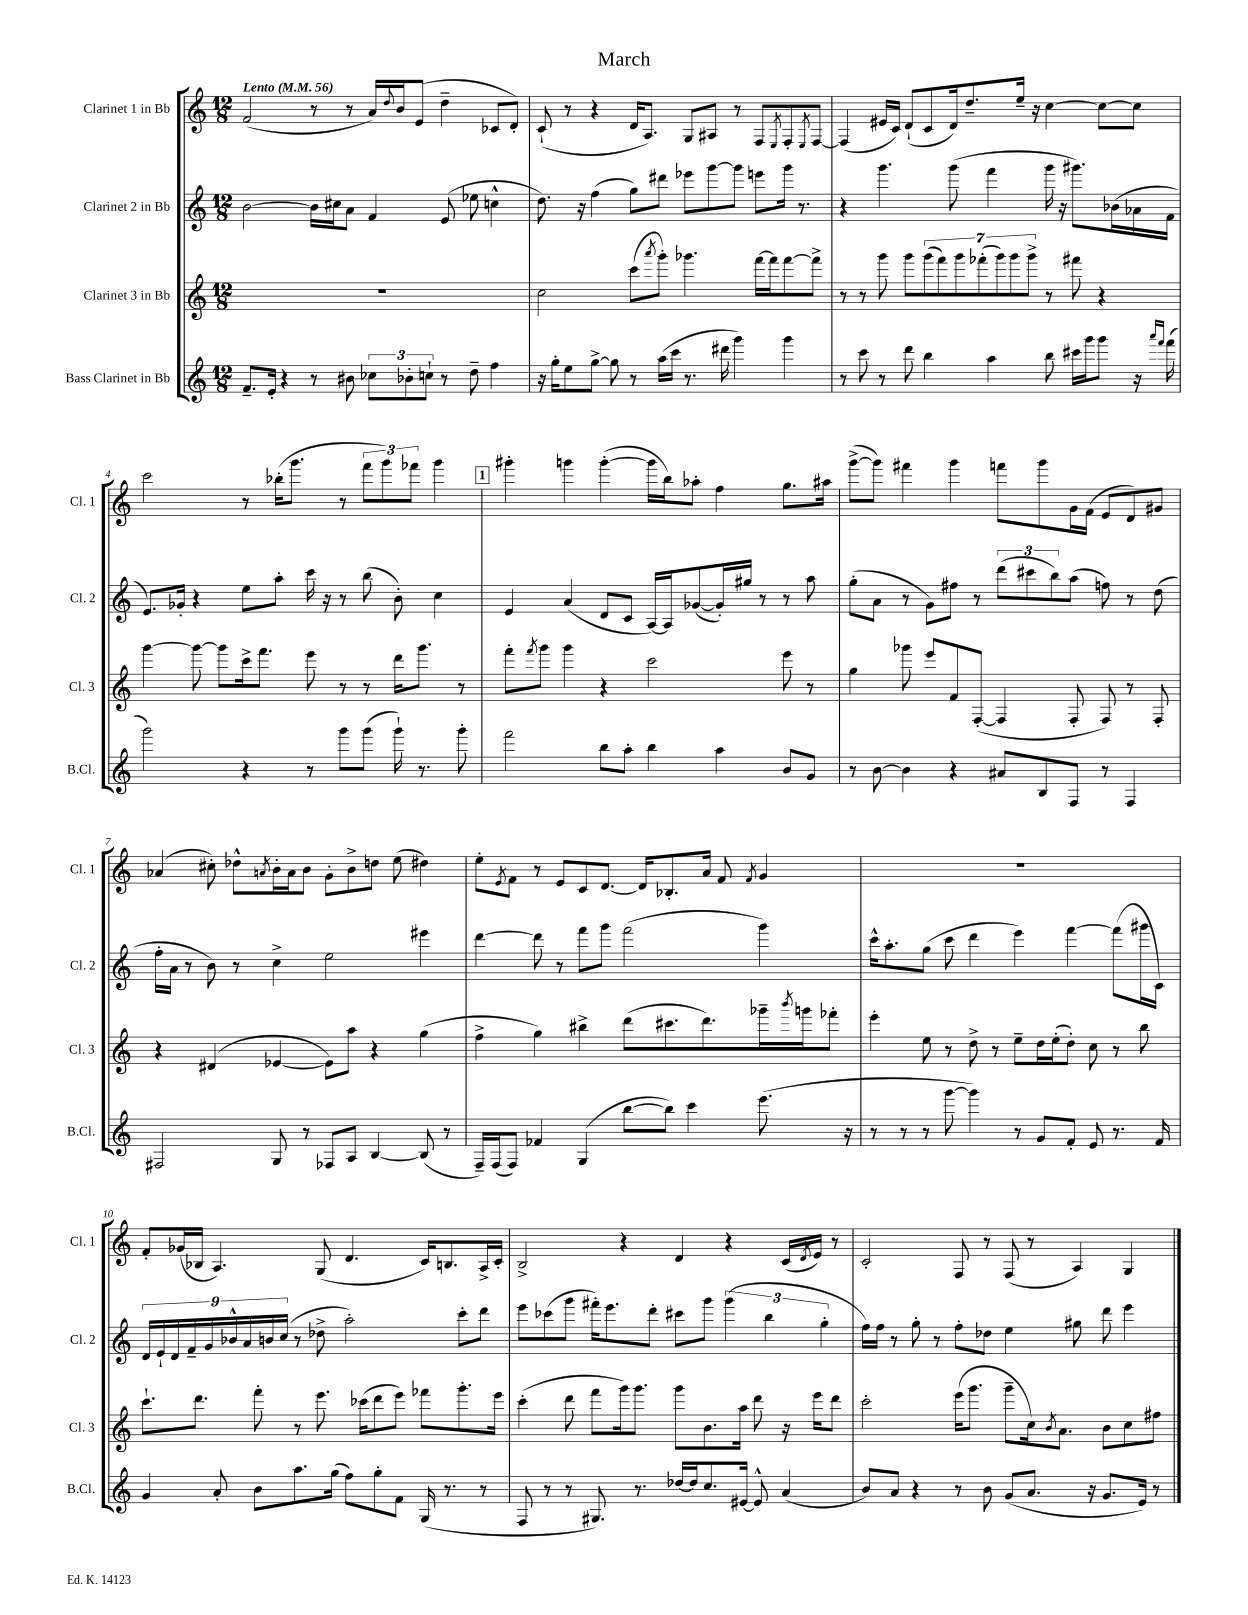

**kern	**kern	**kern	**kern
*staff4	*staff3	*staff2	*staff1
*clefG2	*clefG2	*clefG2	*clefG2
*k[]	*k[]	*k[]	*k[]
*M12/8	*M12/8	*M12/8	*M12/8
*MM56	*MM56	*MM56	*MM56
8.f~	1.r	[2b	(2f
16e'	.	.	.
4r	.	.	.
8r	.	16b]	8r
.	.	16cc#	.
8b#	.	8a	8r
12cc-	.	4f	16a)
.	.	.	8qqdd
.	.	.	16b
12b-'	.	.	.
.	.	.	(8e
12cc`	.	.	.
8r	.	(8e	4dd~
8dd~	.	8ee-	.
4ff	.	4cc^^	8c-
.	.	.	8d')
=	=	=	=
16r	2cc	8.dd)	(8c`
16gg'	.	.	.
8ee	.	.	8r
.	.	16r	.
[8gg^	.	(4ff	4r
8gg]	.	.	.
8r	(8ccc	8gg)	16d
.	.	.	8.A)
.	8qaaa	.	.
(16aa	8ggg')	8ddd#	.
16ccc	.	.	.
8.r	4.ggg-	8eee-	8G
.	.	[8ggg	8A#
16ddd#	.	.	.
4ggg)	.	8ggg]	8r
.	[16fff	8eee	8F
.	16fff]	.	.
.	.	.	8qE
4ggg	[8fff	16ggg	8F'
.	.	8.r	.
.	.	.	8qE
.	8fff^]	.	[8F
=	=	=	=
8r	8r	4r	(4F]
8ccc	8r	.	.
8r	8ggg	4.ggg	16e#
.	.	.	16c)
8ddd	8ggg	.	(8d`
4bb	(14ggg	.	8c
.	14fff)	.	.
.	.	(8ggg	16d)
.	14ggg	.	.
.	.	.	8.dd~
.	(14fff-'	.	.
4aa	.	4fff	.
.	14ggg)	.	.
.	14ggg	.	.
.	.	.	16ee~
.	14ggg^	.	.
.	.	.	16r
8bb	8r	16ggg	[4cc
.	.	16r	.
16ccc#	8fff#	8.ggg#)	.
16ggg	.	.	.
8ggg	4r	.	8cc_
.	.	(16b-	.
16r	.	16a-	8cc]
16qqaaa	.	.	.
16qqfff	.	.	.
(16fff	.	16f	.
=	=	=	=
2ggg)	[4ggg	8.e)	2ccc
.	.	16g-'	.
.	8ggg_	4r	.
.	8ggg]	.	.
4r	16ccc^	8ee	8r
.	8.fff	.	.
.	.	8aa'	(16bb-'
.	.	.	8.ggg
8r	8eee	16ccc	.
.	.	16r	.
8ggg	8r	8r	8r
(8ggg	8r	(8bb	12fff
.	.	.	12ggg)
16ggg`)	16ddd	8b')	.
.	.	.	12fff-
8.r	8.ggg	.	.
.	.	4cc	4ggg
8ggg'	8r	.	.
=	=	=	=
2fff	8fff'	4e	4ggg#'
.	8qfff	.	.
.	8ggg	.	.
.	4ggg	(4a	4ggg
8bb	4r	8d	([4ggg'
8aa'	.	8c	.
4bb	2ccc	[16A)	16ggg]
.	.	16A]	16bb)
.	.	([8g-	8aa-'
4aa	.	16g-'])	4ff
.	.	16gg#	.
.	.	8r	.
8b	8eee	8r	8.gg
8g	8r	8aa	.
.	.	.	16aa#
=	=	=	=
8r	4gg	(8gg'	([8ggg^
[8b	.	8a	8ggg])
4b]	8ggg-	8r	4fff#
.	8eee	8g)	.
4r	8f	8ff#	4ggg
.	([8F'	8r	.
8a#	4F]	(12ddd	8fff
.	.	12ccc#	.
8B	.	.	8ggg
.	.	12bb)	.
8F	8F'	(8aa	16g
.	.	.	(16f
8r	8F)	8ff)	8e
4F	8r	8r	8d)
.	8F'	(8dd	8g#
=	=	=	=
2F#	4r	16ff'	(4a-
.	.	16a	.
.	.	8r	.
.	(4d#	8b)	8cc#')
.	.	8r	8dd-^^
.	.	.	8qa
8G	[4e-	4cc^	16b'
.	.	.	16a
8r	.	.	8b
8F-	8e-])	2ee	8g'
8A	8aa	.	8b^
[4B	4r	.	8dd
.	.	.	(8ee
(8B]	(4gg	4eee#	4dd#)
8r	.	.	.
=	=	=	=
16F~)	4ff^	[4ddd	8ee'
(16F	.	.	.
.	.	.	8qe
8F)	.	.	8f
4f-	4gg)	8ddd]	8r
.	.	8r	8e
(4G	4bb#^	8fff	8c
.	.	8ggg	[8.d
[8bb	(8ddd	(2fff	.
.	.	.	16d]
8bb])	8.ccc#	.	8.B-'
4ccc	.	.	.
.	8.ddd)	.	16a
.	.	.	8f
.	.	.	8qf
(8.eee	16ggg-~	4ggg)	4g
.	8qbbb	.	.
.	16ggg	.	.
.	8fff-'	.	.
16r	.	.	.
=	=	=	=
8r	4eee'	16ccc^^	1.r
.	.	8.aa'	.
8r	.	.	.
8r	8ee	(8gg	.
[8ggg	8r	8ccc	.
4ggg])	8dd^	4ddd	.
.	8r	.	.
8r	8ee~	4eee)	.
8g	16dd	.	.
.	(16ee'	.	.
8f'	8dd')	[4fff	.
8e	8cc	.	.
8.r	8r	(8fff]	.
.	8bb	16ggg#	.
16f	.	16c)	.
=	=	=	=
4g	8.ccc`	18d	8f'
.	.	18e`	.
.	.	18d	.
.	.	.	(16g-
.	.	18f~	.
.	8.ddd	.	16B-
.	.	18g	.
8a'	.	.	4.A)
.	.	18b-^^	.
.	.	18a	.
8b	8fff'	.	.
.	.	18b	.
.	.	(18cc	.
8.aa	8r	8r	.
.	8.eee	8dd-^	(8G
(16gg	.	.	.
8ff)	.	2aa')	4.d
.	(16ccc-	.	.
8gg'	8ddd	.	.
8f	8eee)	.	.
(16G	8fff-	.	16c)
8.r	.	.	8.B
.	8.ggg'	8ccc'	.
8r	.	8ddd	16A^
.	16eee	.	16c'
=	=	=	=
8F	(4ccc'	8eee	2B^
8r	.	(8ccc-	.
8r	8ddd	8ggg	.
8.G#)	8fff	16fff#')	.
.	.	8.eee	.
.	16ggg)	.	4r
8.r	8.ggg	.	.
.	.	8ddd'	.
[16dd-	8ggg	8ccc#	4d
16dd-]	.	.	.
8.cc	8.b	8ggg	.
.	.	(6ggg	4r
[16e#	16aa	.	.
8e#^^]	8ddd	.	.
.	.	6bb	.
(4a	16r	.	(16c
.	.	.	8qd
.	16eee	.	16e)
.	.	6gg'	.
.	8ddd	.	8r
=	=	=	=
8b)	2ccc'	16ff)	2c'
.	.	16ff	.
8a	.	8r	.
4r	.	8gg'	.
.	.	8r	.
8r	(16eee	8ff'	8F
.	8.ggg	.	.
8b	.	8dd-	8r
(8g	8ggg~	4ee	(8F
8.a	16cc)	.	8r
.	8qb	.	.
.	8.a	.	.
.	.	8gg#	4A)
16r	.	.	.
8.g	8b	8ddd	.
.	8cc	4eee	4G
16e)	.	.	.
8r	8ff#	.	.
==	==	==	==
*-	*-	*-	*-
